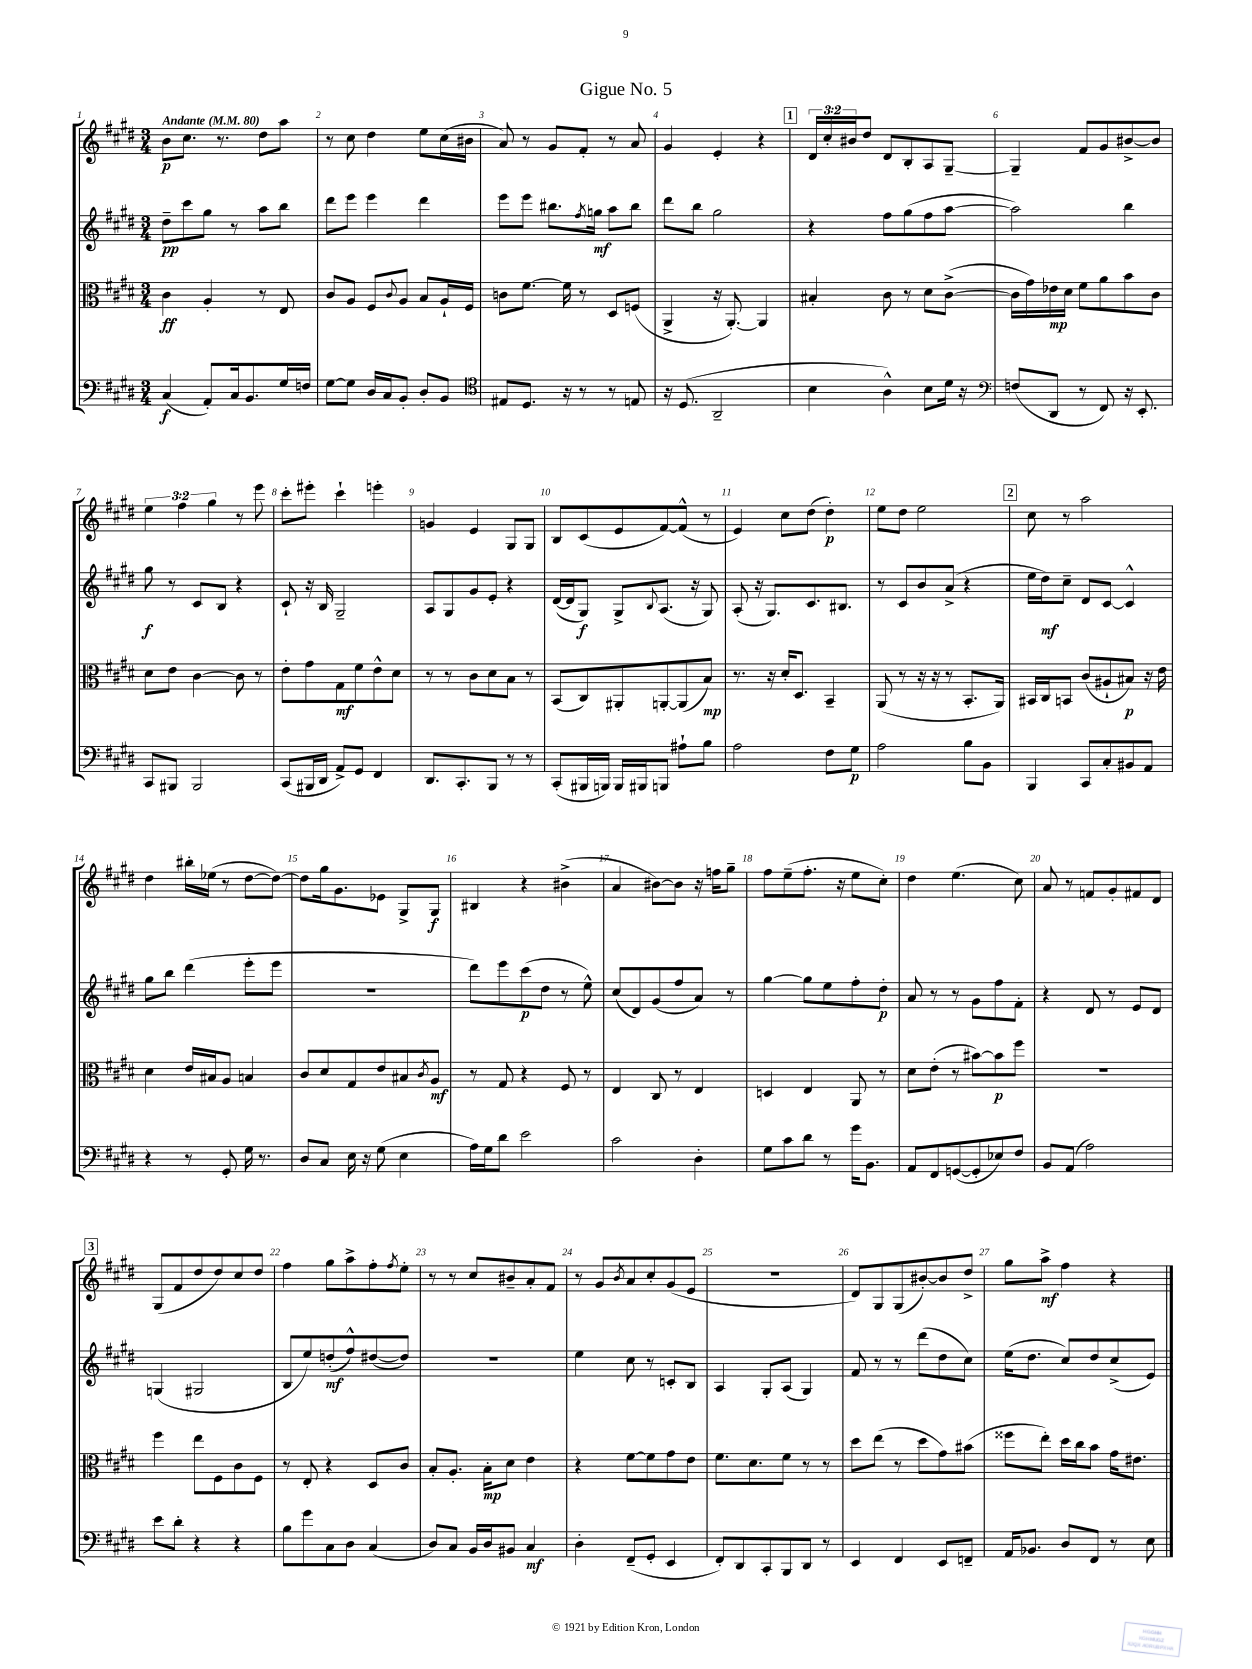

**kern	**dynam	**kern	**dynam	**kern	**dynam	**kern	**dynam
*part4	*part4	*part3	*part3	*part2	*part2	*part1	*part1
*staff4	*staff4	*staff3	*staff3	*staff2	*staff2	*staff1	*staff1
*clefF4	*	*clefC3	*	*clefG2	*	*clefG2	*
*k[f#c#g#d#]	*	*k[f#c#g#d#]	*	*k[f#c#g#d#]	*	*k[f#c#g#d#]	*
*M3/4	*	*M3/4	*	*M3/4	*	*M3/4	*
*MM80	*	*MM80	*	*MM80	*	*MM80	*
=1	=1	=1	=1	=1	=1	=1	=1
!	!	!	!	!	!	!LO:TX:a:B:t=Andante	!
(4C#/	f	4c#\	ff	8dd#~\L	pp	8b\L	p
.	.	.	.	8ccc#\	.	8.cc#\J	.
8AA'/L)	.	4A'/	.	8gg#\J	.	.	.
.	.	.	.	.	.	8.r	.
16C#/k	.	.	.	8r	.	.	.
8.BB/	.	.	.	.	.	.	.
.	.	8r	.	8aa\L	.	8dd#\L	.
16G#/L	.	8E/	.	8bb\J	.	8aa\J	.
16Fn/JJ	.	.	.	.	.	.	.
=2	=2	=2	=2	=2	=2	=2	=2
[8G#\L	.	8c#/L	.	8ddd#\L	.	8r	.
8G#\J]	.	8A/J	.	8eee\J	.	8cc#\	.
16D#/LL	.	8F#/L	.	4eee\	.	4dd#\	.
16C#/J	.	.	.	.	.	.	.
.	.	8qqc#/	.	.	.	.	.
8BB'/J	.	8A/J	.	.	.	.	.
8D#'/L	.	8B/L	.	4ddd#\	.	8ee\L	.
8BB/J	.	16A`/L	.	.	.	(16cc#\L	.
.	.	16F#/JJ	.	.	.	16b#X\JJ	.
=3	=3	=3	=3	=3	=3	=3	=3
*clefC4	*	*	*	*	*	*	*
8E#X/L	.	8cn\L	.	8eee\L	.	8a/)	.
8.D#/J	.	[8.f#\J	.	8eee\J	.	8r	.
.	.	.	.	8.bb#X\L	.	8g#/L	.
16r	.	16f#\]	.	.	.	.	.
8r	.	8r	.	.	.	8f#'/J	.
.	.	.	.	8qff#/	.	.	.
.	.	.	.	16ggn\Jk	mf	.	.
8r	.	8D#/L	.	8aa\L	.	8r	.
8En/	.	(8Fn/J	.	8bb#\J	.	8a/	.
=4	=4	=4	=4	=4	=4	=4	=4
16r	.	4AA^/	.	8ddd#\L	.	4g#/	.
(8.D#/	.	.	.	.	.	.	.
.	.	.	.	8bb\J	.	.	.
2AA~/	.	16r	.	2gg#\	.	4e'/	.
.	.	[8.AA'/)	.	.	.	.	.
.	.	4AA/]	.	.	.	4r	.
!!LO:REH:place=s1:t=1
=5	=5	=5	=5	=5	=5	=5	=5
4B\	.	4B#X'/	.	4r	.	24d#/LL	.
.	.	.	.	.	.	24cc#'/	.
.	.	.	.	.	.	24b#X/J	.
.	.	.	.	.	.	8dd#/J	.
4A^^\)	.	8c#\	.	8ff#\L	.	8d#/L	.
.	.	8r	.	(8gg#\	.	8B'/	.
8B\L	.	8d#\L	.	8ff#\	.	8A/	.
16d#\Jk	.	([8c#^\J	.	[8aa\J	.	[8G#~/J	.
16r	.	.	.	.	.	.	.
=6	=6	=6	=6	=6	=6	=6	=6
*clefF4	*	*	*	*	*	*	*
(8Fn/L	.	16c#\LL]	.	2aa\])	.	4G#~/]	.
.	.	16g#\)	.	.	.	.	.
8DD#/J	.	16e-X\	mp	.	.	.	.
.	.	16d#\JJ	.	.	.	.	.
8r	.	8f#\L	.	.	.	8f#/L	.
8FF#/)	.	8a\	.	.	.	8g#/	.
16r	.	8b\	.	4bb\	.	[8b#X^/	.
8.EE'/	.	.	.	.	.	.	.
.	.	8c#\J	.	.	.	8b#/J]	.
!!LO:LB:g=z
=7	=7	=7	=7	=7	=7	=7	=7
8CC#/L	.	8d#\L	.	8gg#\	f	6ee\	.
8BBB#X/J	.	8e\J	.	8r	.	.	.
.	.	.	.	.	.	6ff#\	.
2BBB#/	.	[4c#\	.	8c#/L	.	.	.
.	.	.	.	.	.	6gg#\	.
.	.	.	.	8B/J	.	.	.
.	.	8c#\]	.	4r	.	8r	.
.	.	8r	.	.	.	8eee\	.
=8	=8	=8	=8	=8	=8	=8	=8
(8CC#/L	.	8e'\L	.	8c#`/	.	8ccc#'\L	.
16BBB#X/L	.	8g#\	.	16r	.	8eee#X'\J	.
16DD#/JJ	.	.	.	16B/	.	.	.
8AA^/L)	.	8G#\	mf	2G#~/	.	4ccc#`\	.
8GG#/J	.	8f#\	.	.	.	.	.
4FF#/	.	8e^^\	.	.	.	4eeen'\	.
.	.	8d#\J	.	.	.	.	.
=9	=9	=9	=9	=9	=9	=9	=9
8.DD#/L	.	8r	.	8A/L	.	4gn/	.
.	.	8r	.	8G#/	.	.	.
8.CC#'/	.	.	.	.	.	.	.
.	.	8c#\L	.	8g#/	.	4e/	.
8BBB/J	.	8d#\	.	8e'/J	.	.	.
8r	.	8B\J	.	4r	.	8G#/L	.
8r	.	8r	.	.	.	8G#/J	.
=10	=10	=10	=10	=10	=10	=10	=10
(8CC#'/L	.	(8BB/L	.	([16d#/LL	.	8B/L	.
.	.	.	.	16d#/J]	.	.	.
16BBB#X/L	.	8C#/)	.	8G#/J)	f	(8c#/	.
16BBBn/JJ)	.	.	.	.	.	.	.
16BBB/LL	.	8AA#X'/	.	8G#^/L	.	8e/	.
16BBB#X/J	.	.	.	.	.	.	.
.	.	.	.	8qqB/	.	.	.
8BBBn/J	.	[8AAn'/	.	(8.A/J	.	[8f#/)	.
8A#X`\L	.	(8AA/]	.	.	.	(8f#^^/J]	.
.	.	.	.	16r	.	.	.
8B\J	.	8B/J)	mp	8G#/)	.	8r	.
=11	=11	=11	=11	=11	=11	=11	=11
2A\	.	8.r	.	(8A'/	.	4e/)	.
.	.	.	.	16r	.	.	.
.	.	16r	.	8.G#/L)	.	.	.
.	.	16d#'/KL	.	.	.	8cc#\L	.
.	.	8.D#/J	.	.	.	.	.
.	.	.	.	8.c#/	.	(8dd#\J	.
8F#\L	.	4BB~/	.	.	.	4dd#'\)	p
.	.	.	.	8.B#X/J	.	.	.
8G#\J	p	.	.	.	.	.	.
=12	=12	=12	=12	=12	=12	=12	=12
2A\	.	(8AA/	.	8r	.	8ee\L	.
.	.	8r	.	8c#/L	.	8dd#\J	.
.	.	16r	.	8b/	.	2ee\	.
.	.	16r	.	.	.	.	.
.	.	8r	.	(8a^/J	.	.	.
8B\L	.	8.BB'/L	.	4r	.	.	.
8BB\J	.	.	.	.	.	.	.
.	.	16AA/Jk)	.	.	.	.	.
!!LO:REH:place=s1:t=2
=13	=13	=13	=13	=13	=13	=13	=13
4BBB/	.	16BB#X/LL	.	16ee\LL	.	8cc#\	.
.	.	16C#/J	.	16dd#\J)	mf	.	.
.	.	8BBn/J	.	8cc#~\J	.	8r	.
8CC#/L	.	(8c#/L	.	8d#/L	.	2aa\	.
8C#'/	.	8A#X`/	.	[8c#/J	.	.	.
8BB#X/	.	8B#X/J)	p	4c#^^/]	.	.	.
8AA/J	.	16r	.	.	.	.	.
.	.	16e\	.	.	.	.	.
!!LO:LB:g=z
=14	=14	=14	=14	=14	=14	=14	=14
4r	.	4d#\	.	8gg#\L	.	4dd#\	.
.	.	.	.	8bb\J	.	.	.
8r	.	16e/LL	.	(4ddd#\	.	16bb#X'\LL	.
.	.	16B#X/J	.	.	.	(16ee-X\JJ	.
8GG#'/	.	8A/J	.	.	.	8r	.
16G#\	.	4Bn/	.	8eee'\L	.	[8dd#\L	.
8.r	.	.	.	.	.	.	.
.	.	.	.	8eee\J	.	8dd#\J_)	.
=15	=15	=15	=15	=15	=15	=15	=15
8D#/L	.	8c#/L	.	2.r	.	8dd#\L]	.
8C#/J	.	8d#/	.	.	.	16gg#\k	.
.	.	.	.	.	.	8.g#\	.
16E\	.	8G#/	.	.	.	.	.
16r	.	.	.	.	.	.	.
(8G#\	.	8e/	.	.	.	8e-X\J	.
4E\	.	8B#X/	.	.	.	8G#^/L	.
.	.	8qc#/	.	.	.	.	.
.	.	8A/J	mf	.	.	8G#/J	f
=16	=16	=16	=16	=16	=16	=16	=16
16A\LL)	.	8r	.	8ddd#\L)	.	4B#X/	.
16G#\J	.	.	.	.	.	.	.
8d#\J	.	8G#/	.	8eee\	.	.	.
2e\	.	4r	.	(8ccc#\	p	4r	.
.	.	.	.	8dd#\J	.	.	.
.	.	8F#/	.	8r	.	(4b#X^\	.
.	.	8r	.	8ee^^\)	.	.	.
=17	=17	=17	=17	=17	=17	=17	=17
2c#\	.	4E/	.	(8cc#/L	.	4a/	.
.	.	.	.	8d#/)	.	.	.
.	.	8C#/	.	(8g#/	.	[8b#X\L)	.
.	.	8r	.	8ff#/	.	8b#\J]	.
4D#'\	.	4E/	.	8a/J)	.	16r	.
.	.	.	.	.	.	16ffn\KL	.
.	.	.	.	8r	.	8gg#~\J	.
=18	=18	=18	=18	=18	=18	=18	=18
8G#\L	.	4Dn/	.	[4gg#\	.	8ff#\L	.
8c#\	.	.	.	.	.	(8ee~\	.
8d#\J	.	4E/	.	8gg#\L]	.	8.ff#'\J	.
8r	.	.	.	8ee\	.	.	.
.	.	.	.	.	.	16r	.
16g#\KL	.	8AA/	.	8ff#'\	.	8ee\L	.
8.BB\J	.	.	.	.	.	.	.
.	.	8r	.	8dd#'\J	p	8cc#'\J)	.
=19	=19	=19	=19	=19	=19	=19	=19
8AA/L	.	8d#\L	.	8a/	.	4dd#\	.
8FF#/	.	(8e'\J	.	8r	.	.	.
([8GGn/	.	8r	.	8r	.	(4.ee\	.
8GG'/]	.	[8b#X\L)	.	8g#\L	.	.	.
8E-X/)	.	8b#\]	p	8ff#\	.	.	.
8F#/J	.	8ff#\J	.	8f#'\J	.	8cc#\)	.
=20	=20	=20	=20	=20	=20	=20	=20
8BB/L	.	2.r	.	4r	.	8a/	.
(8AA/J	.	.	.	.	.	8r	.
2A\)	.	.	.	8d#/	.	8fn/L	.
.	.	.	.	8r	.	8g#'/	.
.	.	.	.	8e/L	.	8f#X/	.
.	.	.	.	8d#/J	.	8d#/J	.
!!LO:LB:g=z
!!LO:REH:place=s1:t=3
=21	=21	=21	=21	=21	=21	=21	=21
8e\L	.	4ff#\	.	(4Gn/	.	(8G#/L	.
8d#'\J	.	.	.	.	.	8f#/	.
4r	.	8ee\L	.	2G#X/	.	8dd#/	.
.	.	8F#\	.	.	.	8dd#/)	.
4r	.	8c#\	.	.	.	8cc#/	.
.	.	8F#\J	.	.	.	8dd#/J	.
=22	=22	=22	=22	=22	=22	=22	=22
8B\L	.	8r	.	8B/L	.	4ff#\	.
8g#\	.	8E'/	.	8ee/)	.	.	.
8C#\	.	4r	.	(8ddn'/	mf	8gg#\L	.
8D#\J	.	.	.	8ff#^^/)	.	8aa^\	.
(4C#/	.	8D#/L	.	([8dd#X/	.	8ff#'\	.
.	.	.	.	.	.	8qff#/	.
.	.	8c#/J	.	8dd#/J])	.	8ee'\J	.
=23	=23	=23	=23	=23	=23	=23	=23
8D#/L)	.	8B'/L	.	2.r	.	8r	.
8C#/J	.	8.A'/J	.	.	.	8r	.
16BB/LL	.	.	.	.	.	8cc#/L	.
16D#/J	.	16B'\KL	mp	.	.	.	.
8BB#X/J	.	8d#\J	.	.	.	8b#X~/	.
4C#/	mf	4e\	.	.	.	8a'/	.
.	.	.	.	.	.	8f#/J	.
=24	=24	=24	=24	=24	=24	=24	=24
4D#'\	.	4r	.	4ee\	.	8r	.
.	.	.	.	.	.	8g#/L	.
.	.	.	.	.	.	8qb/	.
(8FF#~/L	.	[8f#\L	.	8cc#\	.	8a/	.
8GG#'/J	.	8f#\]	.	8r	.	8cc#'/	.
4EE/	.	8g#\	.	8cn'/L	.	(8g#/	.
.	.	8e\J	.	8B/J	.	8e/J	.
=25	=25	=25	=25	=25	=25	=25	=25
8FF#'/L)	.	8.f#\L	.	4A/	.	2.r	.
8DD#/	.	.	.	.	.	.	.
.	.	8.d#\	.	.	.	.	.
8CC#'/	.	.	.	8G#'/L	.	.	.
8BBB/	.	8f#\J	.	(8A/J	.	.	.
8DD#/J	.	8r	.	4G#/)	.	.	.
8r	.	8r	.	.	.	.	.
=26	=26	=26	=26	=26	=26	=26	=26
4EE/	.	8dd#\L	.	8f#/	.	8d#/L)	.
.	.	(8ee\J	.	8r	.	8G#/	.
4FF#/	.	8r	.	8r	.	(8G#/	.
.	.	8dd#\L	.	(8ddd#\L	.	[8b#X'/)	.
8EE/L	.	8g#\)	.	8dd#\	.	8b#/]	.
8FFn~/J	.	(8b#X\J	.	8cc#\J)	.	8dd#^/J	.
=27	=27	=27	=27	=27	=27	=27	=27
16AA/KL	.	8ff##X\L	.	(16ee\KL	.	8gg#\L	.
8.BB-X/J	.	.	.	8.dd#\J	.	.	.
.	.	8ee'\J)	.	.	.	8aa^\J	mf
8D#/L	.	16dd#\LL	.	8cc#/L)	.	4ff#\	.
.	.	16cc#\J	.	.	.	.	.
8FF#/J	.	8b\J	.	8dd#/	.	.	.
8r	.	16g#\KL	.	(8cc#^/	.	4r	.
.	.	8.e#X\J	.	.	.	.	.
8E\	.	.	.	8e/J)	.	.	.
==	==	==	==	==	==	==	==
*-	*-	*-	*-	*-	*-	*-	*-
